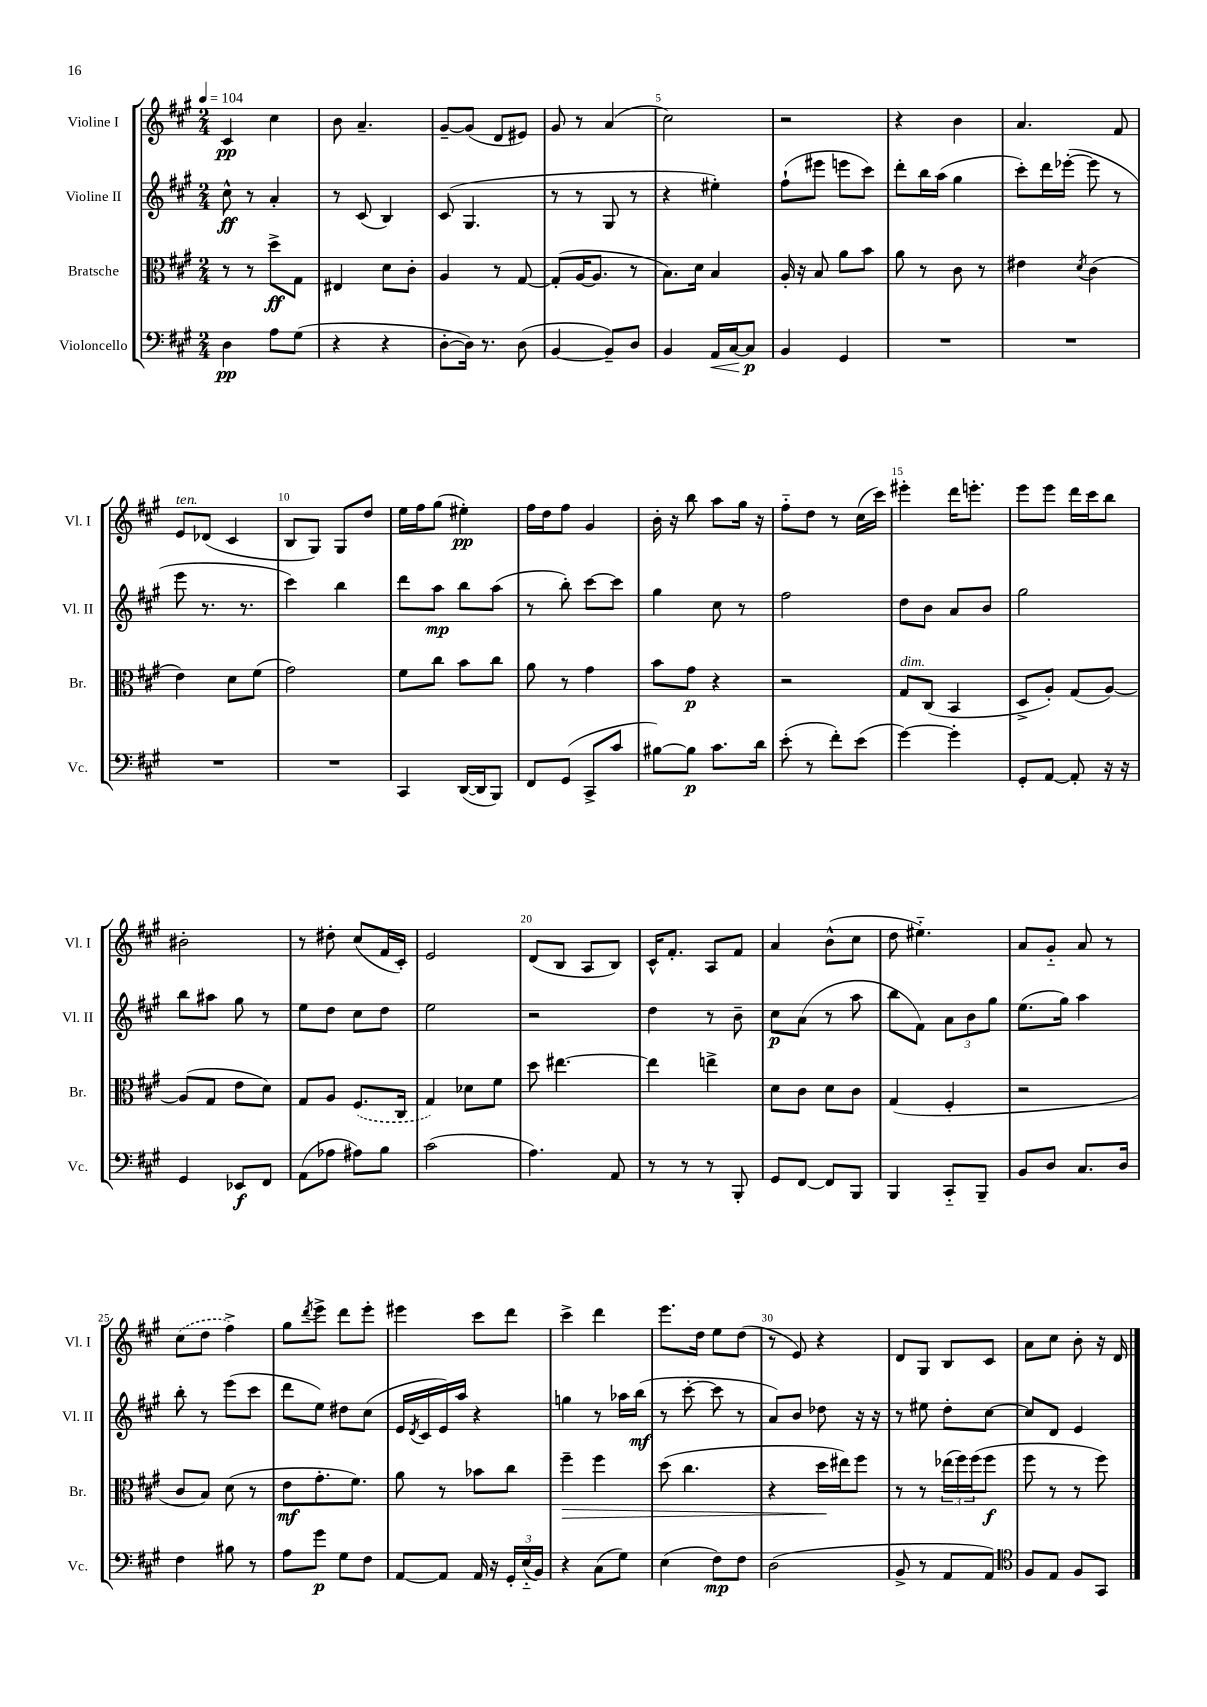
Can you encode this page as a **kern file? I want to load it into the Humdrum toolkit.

**kern	**kern	**kern	**kern
*staff4	*staff3	*staff2	*staff1
*clefF4	*clefC3	*clefG2	*clefG2
*k[f#c#g#]	*k[f#c#g#]	*k[f#c#g#]	*k[f#c#g#]
*M2/4	*M2/4	*M2/4	*M2/4
*MM104	*MM104	*MM104	*MM104
4D	8r	8cc#^^	4c#
.	8r	8r	.
8A	8dd^	4a'	4cc#
(8G#	8G#	.	.
=	=	=	=
4r	4E#	8r	8b
.	.	(8c#	4.a~
4r	8d	4B)	.
.	8c#'	.	.
=	=	=	=
[8D'	4A	(8c#	[8g#~
16D])	.	4.G#	(8g#]
8.r	.	.	.
.	8r	.	8d
(8D	[8G#	.	8e#)
=	=	=	=
[4BB	(8G#']	8r	8g#
.	[16A	8r	8r
.	8.A]	.	.
8BB~])	.	8G#	(4a
8D	8r	8r	.
=	=	=	=
4BB	8.B)	4r	2cc#)
.	16d	.	.
16AA	4B	4ee#')	.
[16C#	.	.	.
8C#]	.	.	.
=	=	=	=
4BB	16A'	(8ff#`	2r
.	16r	.	.
.	8B	8eee#	.
4GG#	8a	8eee	.
.	8b	8ccc#)	.
=	=	=	=
2r	8a	8ddd'	4r
.	8r	16bb	.
.	.	(16aa	.
.	8c#	4gg#	4b
.	8r	.	.
=	=	=	=
2r	4e#	8ccc#')	4.a
.	.	16ddd	.
.	.	([16eee-'	.
.	8qd	.	.
.	(4c#	8eee-]	.
.	.	8r	8f#
=	=	=	=
2r	4e)	8eee	8e
.	.	8.r	(8d-
.	8d	.	4c#
.	.	8.r	.
.	(8f#	.	.
=	=	=	=
2r	2g#)	4ccc#)	8B
.	.	.	8G#)
.	.	4bb	8G#
.	.	.	8dd
=	=	=	=
4CC#	8f#	8ddd	16ee
.	.	.	16ff#
.	8cc#	8aa	(8gg#
([16DD	8b	8bb	4ee#')
16DD]	.	.	.
8BBB)	8cc#	(8aa	.
=	=	=	=
8FF#	8a	8r	16ff#
.	.	.	16dd
(8GG#	8r	8bb')	8ff#
8CC#^	4g#	[8ccc#	4g#
8c#	.	8ccc#]	.
=	=	=	=
[8B#)	8b	4gg#	16b'
.	.	.	16r
8B#]	8g#	.	8bb
8.c#	4r	8cc#	8aa
.	.	8r	16gg#
16d	.	.	16r
=	=	=	=
(8e'	2r	2ff#	8ff#'~
8r	.	.	8dd
8f#')	.	.	8r
(8e	.	.	(16cc#
.	.	.	16ccc#)
=	=	=	=
[4g#)	8G#	8dd	4eee#'
.	(8C#	8b	.
4g#']	4BB	8a	16ddd
.	.	.	8.eee'
.	.	8b	.
=	=	=	=
8GG#'	8D^	2gg#	8eee
[8AA	8A')	.	8eee
8AA']	(8G#	.	16ddd
.	.	.	16ccc#
16r	[8A)	.	8bb
16r	.	.	.
=	=	=	=
4GG#	(8A]	8bb	2b#'
.	8G#	8aa#	.
8EE-	8e	8gg#	.
8FF#	8d)	8r	.
=	=	=	=
(8AA	8G#	8ee	8r
8A-	8A	8dd	8dd#'
8A#)	(8.F#	8cc#	(8cc#
8B	.	8dd	16f#
.	16C#	.	16c#')
=	=	=	=
(2c#	4G#)	2ee	2e
.	8d-	.	.
.	8f#	.	.
=	=	=	=
4.A)	8dd	2r	(8d
.	[4.ee#	.	8B
.	.	.	8A
8AA	.	.	8B)
=	=	=	=
8r	4ee#]	4dd	16c#^^
.	.	.	8.f#'
8r	.	.	.
8r	4ee^	8r	8A
8BBB'	.	8b~	8f#
=	=	=	=
8GG#	8d	8cc#	4a
[8FF#	8c#	(8a	.
8FF#]	8d	8r	(8b^^
8BBB	8c#	8aa	8cc#
=	=	=	=
4BBB	(4G#	8bb	8dd
.	.	8f#)	4.ee#'~)
8CC#'~	4F#'	12a	.
.	.	12b	.
8BBB~	.	.	.
.	.	12gg#	.
=	=	=	=
8BB	2r	(8.ee	8a
8D	.	.	8g#'~
.	.	16gg#)	.
8.C#	.	4aa	8a
.	.	.	8r
16D	.	.	.
=	=	=	=
4F#	8c#	8bb'	(8cc#
.	8B)	8r	8dd
8B#	(8d	(8eee	4ff#^)
8r	8r	8ccc#	.
=	=	=	=
8A	8e	8ddd	8gg#
.	.	.	8qddd
8g#	8.g#'	8ee)	8eee^
8G#	.	8dd#	8ddd
.	8.f#)	.	.
8F#	.	(8cc#	8eee'
=	=	=	=
[8AA	8a	16e	4eee#
.	.	8qd	.
.	.	16c#	.
8AA]	8r	16e)	.
.	.	16aa	.
16AA	8b-	4r	8ccc#
16r	.	.	.
24GG#'	8cc#	.	8ddd
(24E'~	.	.	.
24BB)	.	.	.
=	=	=	=
4r	4ff#~	4gg	4ccc#^
(8C#	4ff#	8r	4ddd
8G#)	.	16aa-	.
.	.	(16bb	.
=	=	=	=
(4E	(8dd	8r	8.eee
.	4.cc#	[8ccc#'	.
.	.	.	16dd
8F#)	.	8ccc#]	8ee
8F#	.	8r	(8dd
=	=	=	=
(2D	4r	8a)	8r
.	.	8b	8e)
.	16dd	8dd-	4r
.	16ee#)	.	.
.	8ff#	16r	.
.	.	16r	.
=	=	=	=
8BB^	8r	8r	8d
8r	8r	8ee#	8G#
8AA	(24ee-	8dd'	8B
.	24ff#)	.	.
.	(24ff#	.	.
8AA)	8ff#	[8cc#	8c#
=	=	=	=
*clefC4	*	*	*
8F#	8ff#	8cc#]	8a
8E	8r	8d	8cc#
8F#	8r	4e	8b'
8GG#	8ff#)	.	16r
.	.	.	16d
==	==	==	==
*-	*-	*-	*-
